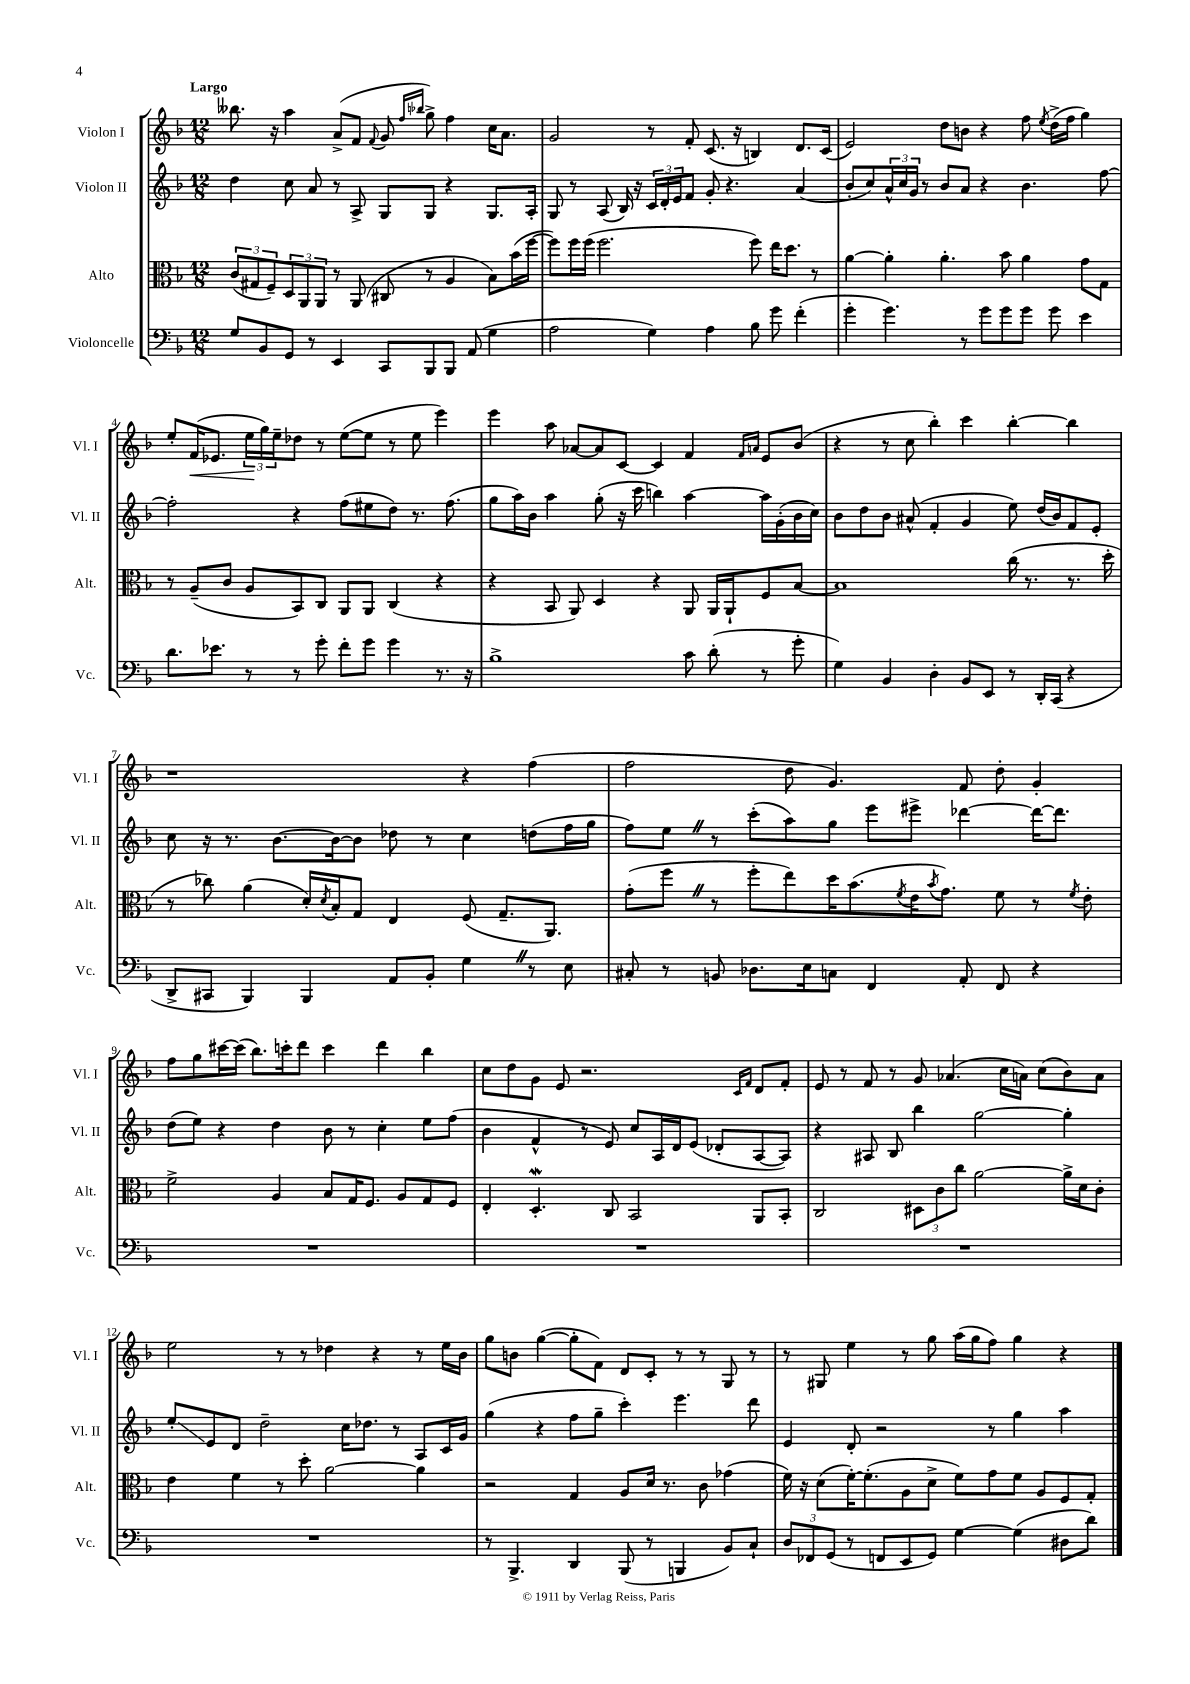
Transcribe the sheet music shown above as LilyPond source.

<<
\new StaffGroup <<
\new Staff = "s0" \with { instrumentName = "Violon I" shortInstrumentName = "Vl. I" } {
    \clef treble \key f \major \numericTimeSignature \time 12/8 \tempo "Largo"
    beses''8. r16 a''4 a'8->( f'8 \appoggiatura { f'8 } g'8 \grace { f''16 bes''16 } g''8->) f''4 c''16 a'8. |
    g'2 r8 f'8-. c'8.( r16 b4) d'8. c'16( |
    e'2) d''8 b'8 r4 f''8 \acciaccatura { e''8 } d''16->( f''16 g''4) |
    e''8-. f'16\<( ees'8. \tuplet 3/2 { e''16\! g''16) e''16-- } des''8 r8 e''8~( e''8 r8 e''8 e'''4) |
    e'''4 a''8 aes'8~ aes'8 c'8~ c'4 f'4 \grace { f'16 a'16 } e'8 bes'8( |
    r4 r8 c''8 bes''4-.) c'''4 bes''4~-. bes''4 |
    r1 r4 f''4( |
    f''2 d''8 g'4.) f'8 d''8-. g'4-. |
    f''8 g''8 cis'''16~ cis'''16( bes''8.) c'''16-. d'''8 c'''4 d'''4 bes''4 |
    c''8 d''8 g'8 e'8 r2. \grace { c'16 f'16 } d'8 f'8-. |
    e'8 r8 f'8 r8 g'8 aes'4.( c''16 a'16) c''8( bes'8) a'8 |
    e''2 r8 r8 des''4 r4 r8 e''16 bes'16 |
    g''8 b'8 g''4~( g''8-. f'8) d'8 c'8-. r8 r8 g8 r8 |
    r8 gis8 e''4 r8 g''8 a''16( g''16 f''8) g''4 r4 \bar "|." |
}
\new Staff = "s1" \with { instrumentName = "Violon II" shortInstrumentName = "Vl. II" } {
    \clef treble \key f \major \numericTimeSignature \time 12/8
    d''4 c''8 a'8 r8 a8-> g8 g8 r4 g8. a16-. |
    g8 r8 a8( bes16) r16 \tuplet 3/2 { c'16 d'16-. e'16 } f'8 g'8-. r4. a'4( |
    bes'8-. c''8) \tuplet 3/2 { a'16-^ c''16 g'16 } r8 bes'8 a'8 r4 bes'4. f''8~ |
    f''2-. r4 f''8( eis''8 d''8) r8. f''8.( |
    g''8 a''16) bes'16 a''4 g''8-.( r16 c'''16 b''4) a''4~ a''16 g'16-.( bes'16 c''16) |
    bes'8 d''8 bes'8 ais'8-^( f'4-. g'4 e''8) d''16( bes'16) f'8 e'8-. |
    c''8 r16 r8. bes'8.~ bes'16~ bes'8 des''8 r8 c''4 d''8( f''16 g''16 |
    f''8) e''8 \once \override BreathingSign.text = \markup { \musicglyph "scripts.caesura.straight" } \breathe r8 c'''8-.( a''8) g''8 e'''8 eis'''8-> des'''4~ des'''16~ des'''8. |
    d''8( e''8) r4 d''4 bes'8 r8 c''4-. e''8 f''8( |
    bes'4 f'4-^ r8 e'8) c''8 a16 d'16 e'8( des'8-. a8~ a8) |
    r4 ais8 bes8 bes''4 g''2~ g''4-. |
    e''8-.\glissando e'8 d'8 d''2-- c''16 des''8. r8 a8 c'16 g'16 |
    g''4( r4 f''8 g''8-- c'''4-.) e'''4. d'''8 |
    e'4 d'8-. r2 r8 g''4 a''4 \bar "|." |
}
\new Staff = "s2" \with { instrumentName = "Alto" shortInstrumentName = "Alt." } {
    \clef alto \key f \major \numericTimeSignature \time 12/8
    \tuplet 3/2 { c'8( gis8 f8--) } \tuplet 3/2 { d8 a,8 a,8 } r8 a,8( cis8 r8 a4 bes8) bes'16( f''16~ |
    f''8) f''16 f''16( f''2. f''8) e''16 d''8. r8 |
    a'4~ a'4-. a'4.-. bes'8 a'4 g'8 g8 |
    r8 a8--( c'8 a8 bes,8) c8 a,8 a,8 c4( r4 |
    r4 bes,8 a,8) d4 r4 a,8 a,16 a,16-! f8 bes8~ |
    bes1 c''16( r8. r8. d''16-. |
    r8 ces''8) a'4( d'16-.) \acciaccatura { d'8 } bes16-. g8 e4 f8( g8.-- a,8.) |
    g'8-.( f''8 \once \override BreathingSign.text = \markup { \musicglyph "scripts.caesura.straight" } \breathe r8 f''8-. e''8) d''16 bes'8.( \acciaccatura { f'8 } e'16 \acciaccatura { bes'8 } g'8.) f'8 r8 \acciaccatura { f'8 } e'8-. |
    f'2-> a4 bes8 g16 f8. a8 g8 f8 |
    e4-. d4.-.\mordent c8 bes,2 a,8 bes,8-. |
    c2 \tuplet 3/2 { dis8 c'8 c''8 } a'2~ a'16-> d'16 c'8-. |
    e'4 f'4 r8 d''8-. a'2~ a'4 |
    r2 g4 a8 d'16 r8. c'8 ges'4( |
    f'16) r16 d'8( f'16~-.) f'8.-.( a8 d'8-> f'8) g'8 f'8 a8 f8 g8-. \bar "|." |
}
\new Staff = "s3" \with { instrumentName = "Violoncelle" shortInstrumentName = "Vc." } {
    \clef bass \key f \major \numericTimeSignature \time 12/8
    g8 bes,8 g,8 r8 e,4 c,8 bes,,8 bes,,8 a,8( g4 |
    a2 g4) a4 bes8 g'8 f'4-.( |
    g'4-. g'4.) r8 g'8 g'8 g'8 g'8 e'4 |
    d'8. ees'8. r8 r8 g'8-. f'8-. g'8 g'4 r8. r16 |
    bes1-> c'8 d'8-.( r8 g'8-. |
    g4) bes,4 d4-. bes,8 e,8 r8 d,16-. c,16( r4 |
    d,8-> cis,8 bes,,4) bes,,4 a,8 bes,8-. g4 \once \override BreathingSign.text = \markup { \musicglyph "scripts.caesura.straight" } \breathe r8 e8 |
    cis8-. r8 b,8 des8. e16 c8 f,4 a,8-. f,8 r4 |
    R1. |
    R1. |
    R1. |
    R1. |
    r8 bes,,4.-> d,4 bes,,8( r8 b,,4 bes,8) c8-! |
    \tuplet 3/2 { d8 fes,8 g,8( } r8 f,8 e,8 g,8) g4~ g4( dis8 d'8) \bar "|." |
}
>>
>>
